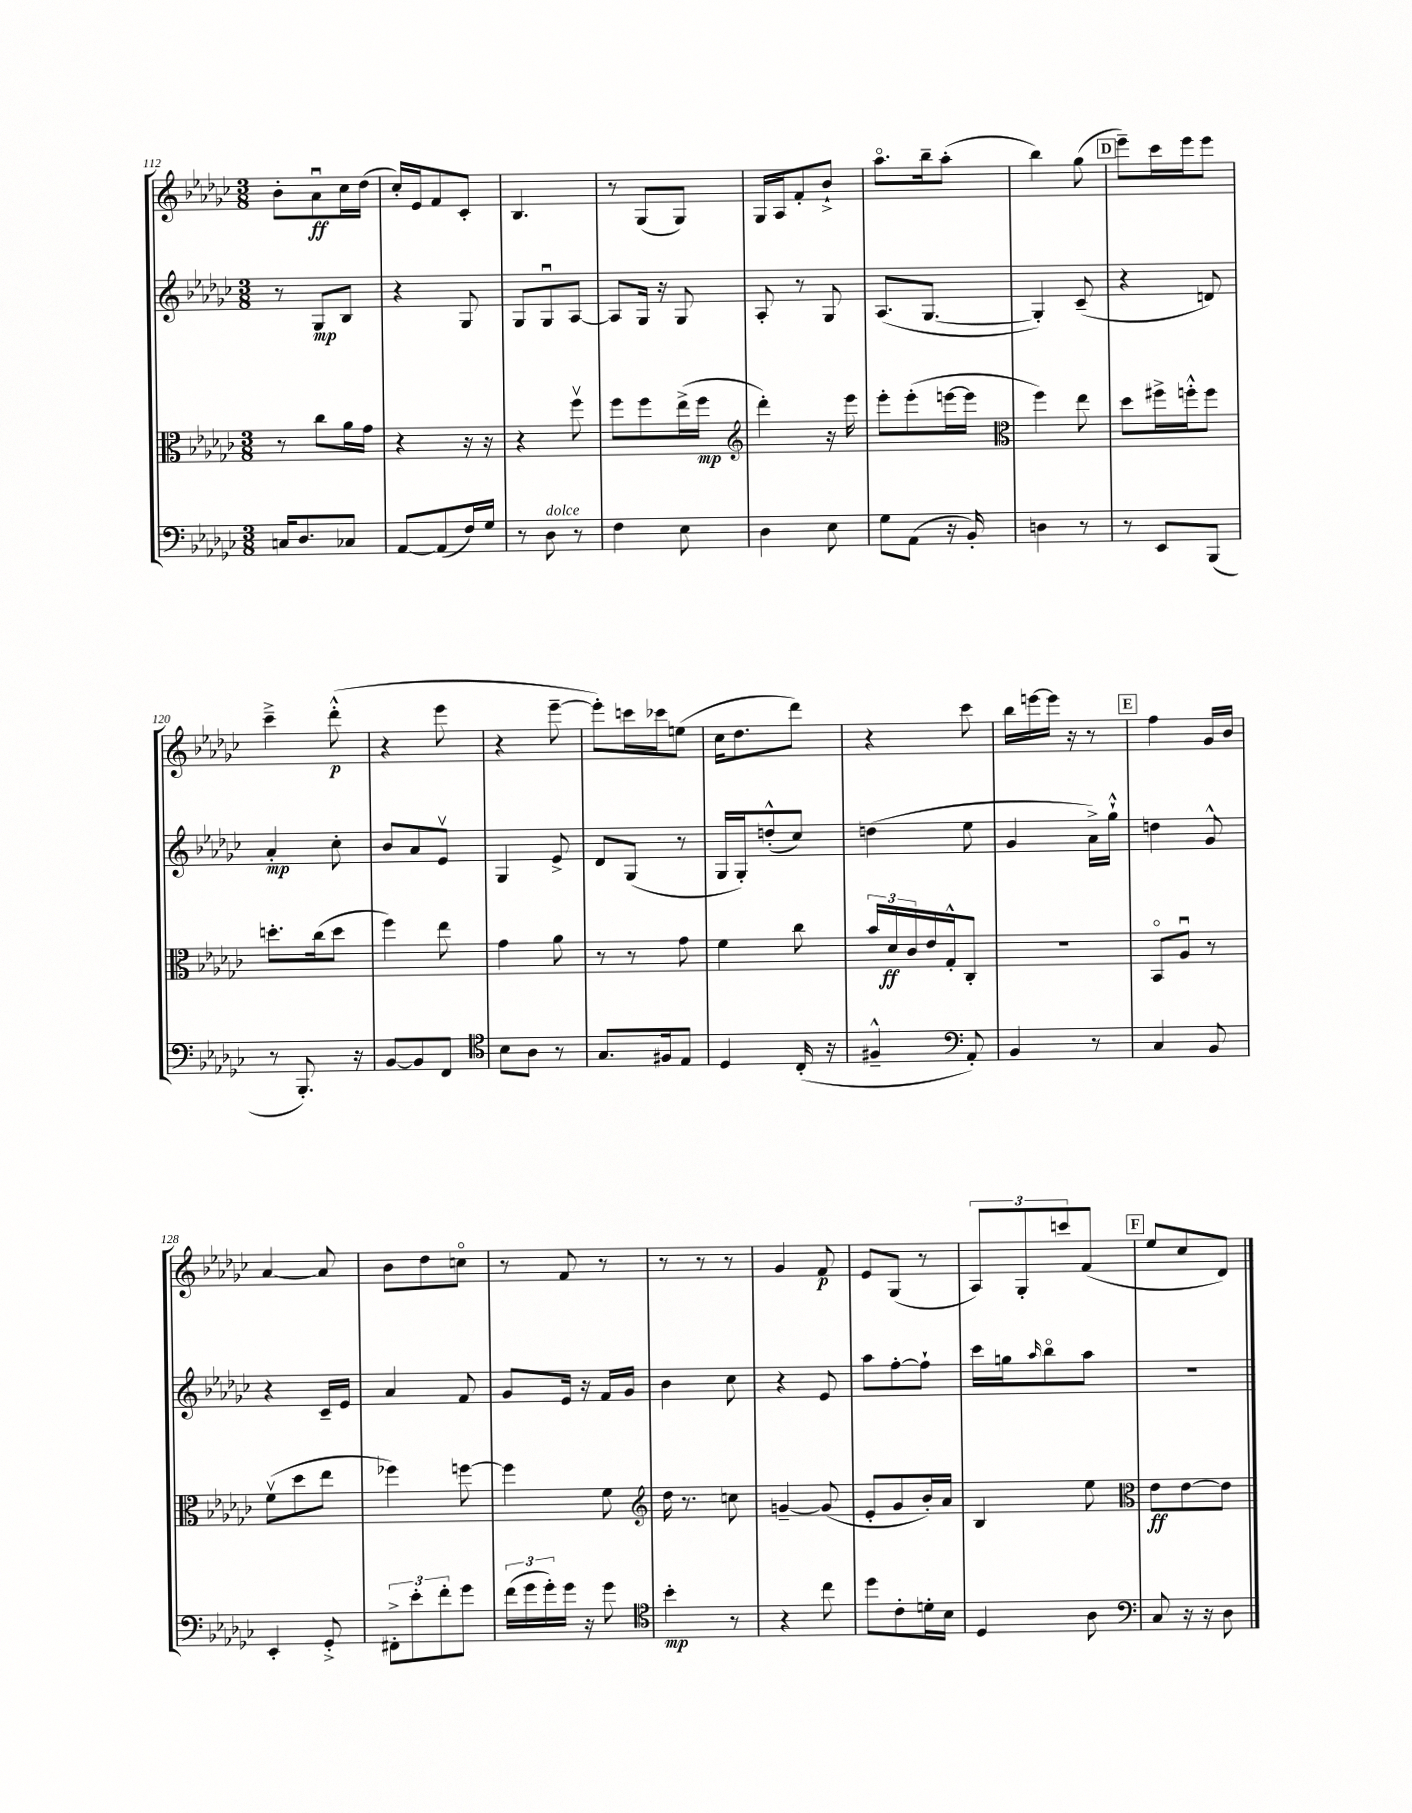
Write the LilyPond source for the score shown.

<<
\new StaffGroup <<
\new Staff = "s0" {
    \clef treble \key ges \major \numericTimeSignature \time 3/8
    bes'8-. aes'8\downbow\ff ces''16 des''16( |
    ces''16-.) ees'16 f'8 ces'8-. |
    bes4. |
    r8 ges8( ges8) |
    ges16 aes16 f'8-. bes'8-!-> |
    aes''8.\flageolet bes''16-- aes''8-.( |
    bes''4) ges''8( |
    \mark \markup { \box "D" } ees'''8--) ces'''16 ees'''16 ees'''8 |
    ces'''4---> des'''8-.-^\p( |
    r4 ees'''8 |
    r4 ees'''8~-- |
    ees'''8-.) c'''16 ces'''16 e''8( |
    ces''16 des''8. des'''8) |
    r4 ces'''8 |
    bes''16 e'''16~ e'''16 r16 r8 |
    \mark \markup { \box "E" } f''4 ges'16 bes'16 |
    aes'4~ aes'8 |
    bes'8 des''8 c''8\flageolet |
    r8 f'8 r8 |
    r8 r8 r8 |
    ges'4 f'8\p |
    ees'8 ges8( r8 |
    \tuplet 3/2 { aes8) ges8-. c'''8 } f'8( |
    \mark \markup { \box "F" } ees''8 ces''8 des'8) \bar "|." |
}
\new Staff = "s1" {
    \clef treble \key ges \major \numericTimeSignature \time 3/8
    r8 ges8\mp bes8 |
    r4 ges8 |
    ges8 ges8\downbow aes8~ |
    aes8 ges16 r16 ges8 |
    aes8-. r8 ges8 |
    aes8.( ges8.~ |
    ges4-.) ces'8--( |
    \mark \markup { \box "D" } r4 d'8) |
    aes'4-.\mp ces''8-. |
    bes'8 aes'8 ees'8\upbow |
    ges4 ees'8-> |
    des'8 ges8( r8 |
    ges16 ges16-.) d''8-.-^( ces''8) |
    d''4( ees''8 |
    ges'4 aes'16->) ges''16-!-^ |
    \mark \markup { \box "E" } d''4 ges'8-^ |
    r4 ces'16-- ees'16 |
    aes'4 f'8 |
    ges'8 ees'16 r16 f'16 ges'16 |
    bes'4 ces''8 |
    r4 ees'8 |
    aes''8 f''8~-. f''8-! |
    ces'''16 g''16 \grace { aes''16 } bes''8\flageolet aes''8 |
    \mark \markup { \box "F" } R4. \bar "|." |
}
\new Staff = "s2" {
    \clef alto \key ges \major \numericTimeSignature \time 3/8
    r8 ces''8 aes'16 ges'16 |
    r4 r16 r16 |
    r4 f''8\upbow |
    f''8 f''8 ees''16->( f''16\mp |
    \clef treble des'''4-.) r16 ees'''16 |
    ees'''8-. ees'''8-.( e'''16~ e'''16 |
    \clef alto f''4) ees''8 |
    \mark \markup { \box "D" } des''8 fis''16-> f''16-.-^ f''8 |
    d''8.-. ces''16( d''8 |
    f''4) ees''8 |
    ges'4 aes'8 |
    r8 r8 ges'8 |
    f'4 ces''8 |
    \tuplet 3/2 { bes'16 des'16\ff ces'16 } ees'16 ges16-.-^ ces8-. |
    r4. |
    \mark \markup { \box "E" } bes,8\flageolet aes8\downbow r8 |
    f'8\upbow( des''8 ees''8 |
    fes''4) f''8~ |
    f''4 f'8 |
    \clef treble des''16 r8. c''8 |
    g'4~-- g'8( |
    ees'8-. ges'8 bes'16-.) aes'16 |
    bes4 ees''8 |
    \mark \markup { \box "F" } \clef alto ees'8\ff ees'8~ ees'8 \bar "|." |
}
\new Staff = "s3" {
    \clef bass \key ges \major \numericTimeSignature \time 3/8
    c16 des8. ces8 |
    aes,8~ aes,8( f16) ges16 |
    r8 des8^\markup { \italic "dolce" } r8 |
    f4 ees8 |
    des4 ees8 |
    ges8 aes,8( r16 bes,16-.) |
    d4 r8 |
    \mark \markup { \box "D" } r8 ees,8 bes,,8( |
    r8 bes,,8.-.) r16 |
    bes,8~ bes,8 f,8 |
    \clef tenor bes8 aes8 r8 |
    ges8. fis16 ees8 |
    des4 ces16-.( r16 |
    fis4---^ \clef bass aes,8-.) |
    bes,4 r8 |
    \mark \markup { \box "E" } ces4 bes,8 |
    ees,4-. ges,8-.-> |
    \tuplet 3/2 { fis,8-.-> ees'8-. f'8-. } ges'8 |
    \tuplet 3/2 { f'16( ges'16 ges'16-.) } ges'16 r16 ges'8 |
    \clef tenor bes'4-.\mp r8 |
    r4 ces''8 |
    des''8 ces'8-. d'16-. bes16 |
    des4 aes8 |
    \mark \markup { \box "F" } \clef bass ces8 r16 r16 des8 \bar "|." |
}
>>
>>
\layout { \context { \Score currentBarNumber = #112 } }
